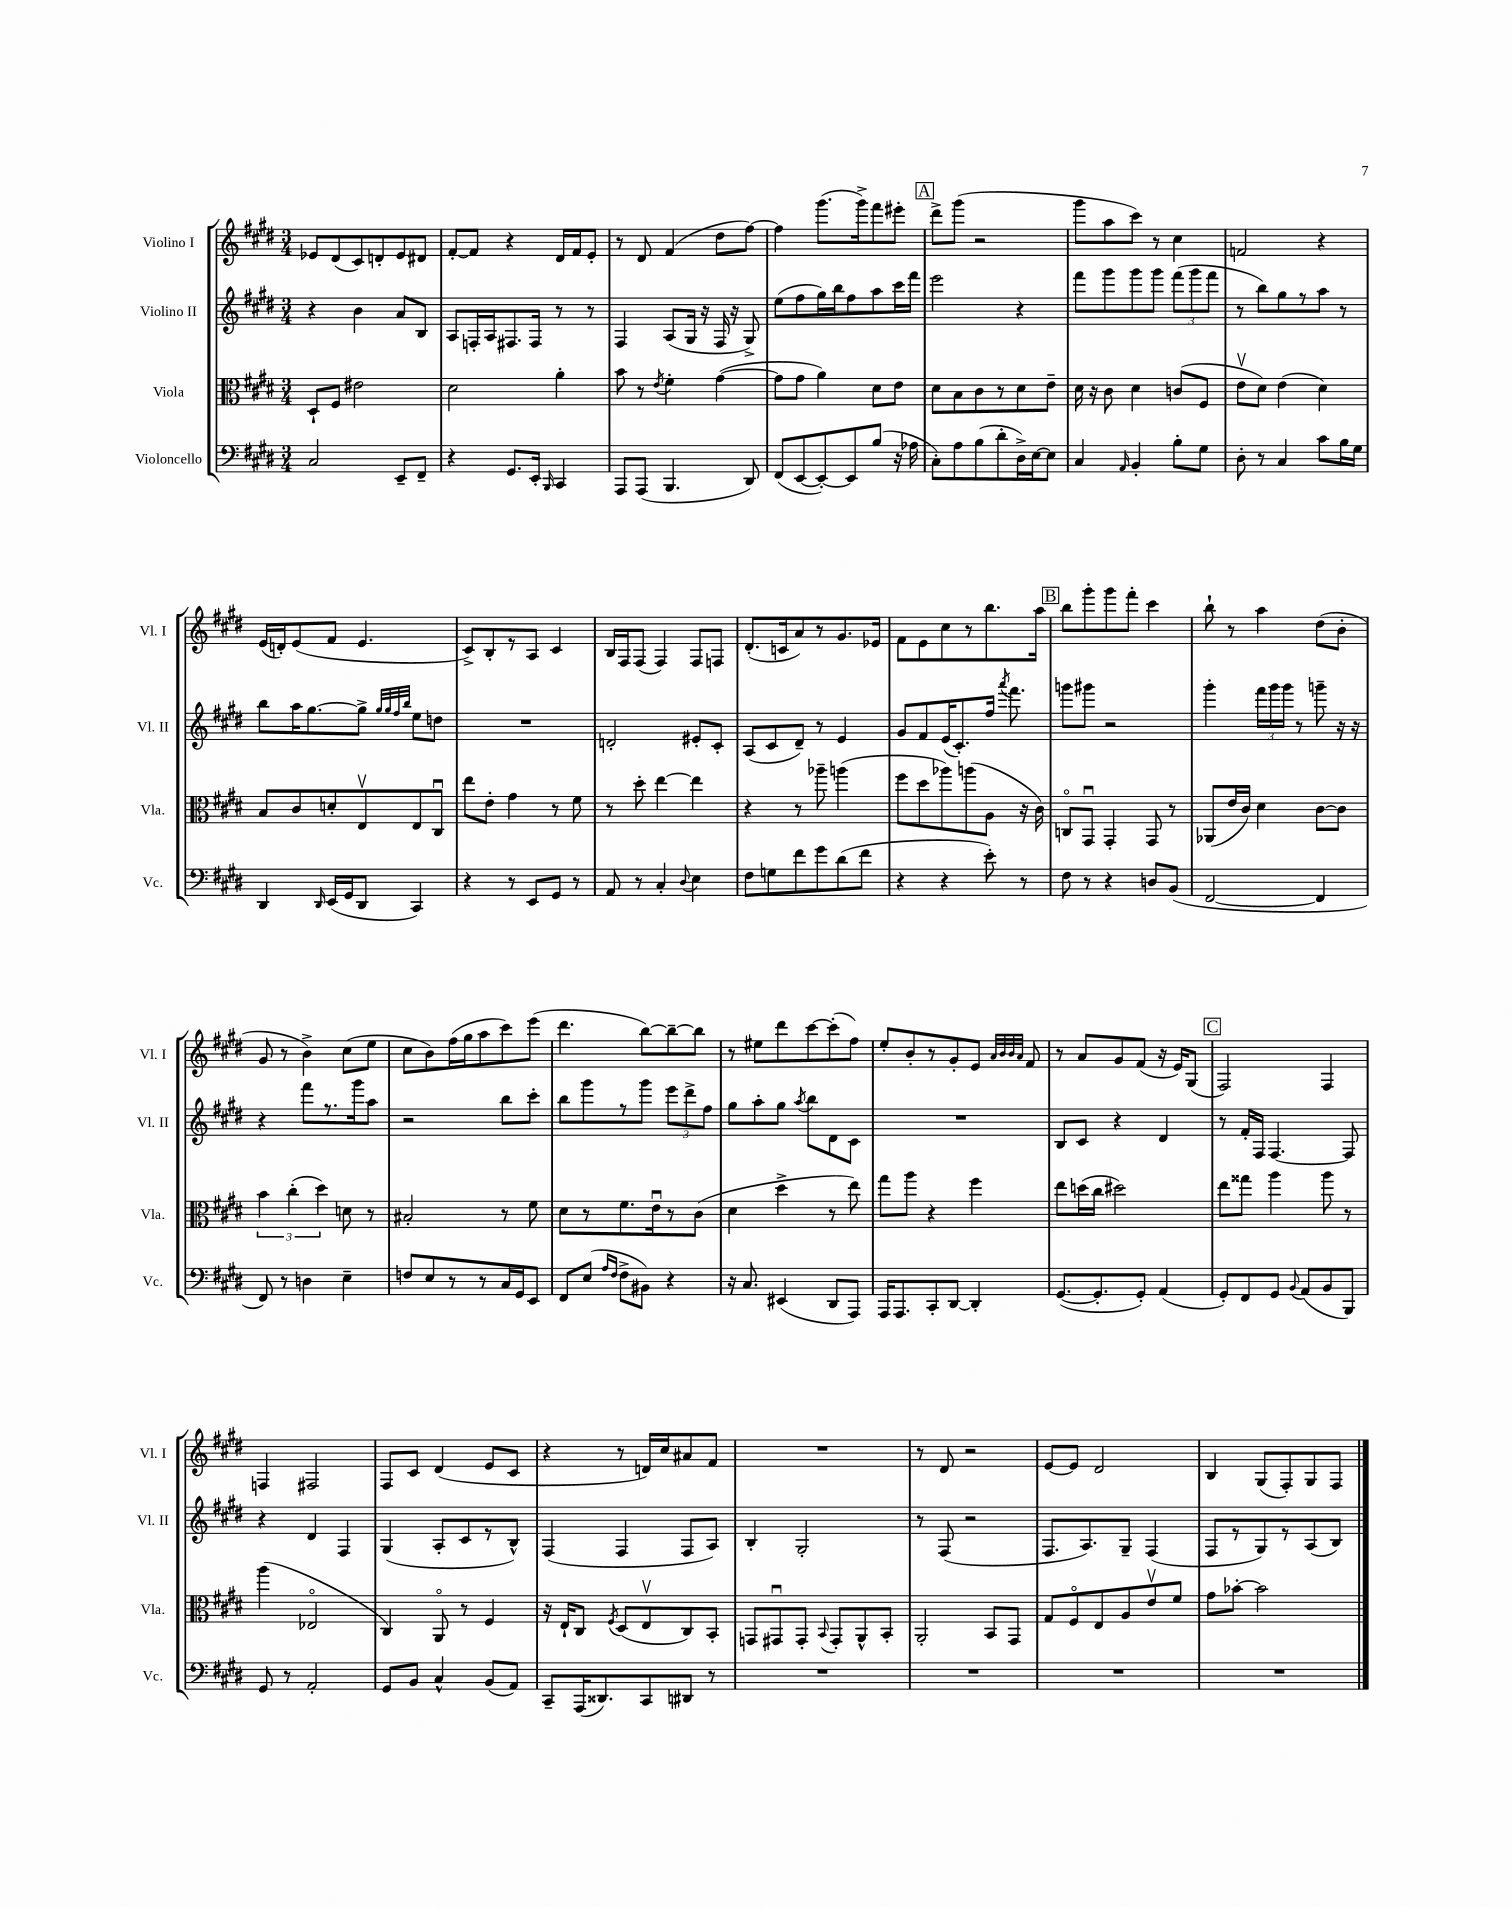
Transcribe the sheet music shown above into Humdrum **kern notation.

**kern	**kern	**kern	**kern
*part4	*part3	*part2	*part1
*staff4	*staff3	*staff2	*staff1
*I"Violoncello	*I"Viola	*I"Violino II	*I"Violino I
*I'Vc.	*I'Vla.	*I'Vl. II	*I'Vl. I
*clefF4	*clefC3	*clefG2	*clefG2
*k[f#c#g#d#]	*k[f#c#g#d#]	*k[f#c#g#d#]	*k[f#c#g#d#]
*M3/4	*M3/4	*M3/4	*M3/4
=1	=1	=1	=1
2C#/	8D#`/L	4r	8e-X/L
.	8F#/J	.	(8d#/
.	2e#X\	4b\	8c#/)
.	.	.	8dn'/
8EE~/L	.	8a/L	8e-/
8FF#~/J	.	8B/J	8d#X/J
=2	=2	=2	=2
4r	2d#\	8A/L	[8f#'/L
.	.	16Fn'/L	8f#/J]
.	.	16A/J	.
8.GG#/L	.	8.F#X/	4r
16EE'/Jk	.	16F#/Jk	.
16qqBBB/	.	.	.
4CC#/	4a'\	8r	16d#/LL
.	.	.	16f#/J
.	.	8r	8e'/J
=3	=3	=3	=3
8AAA/L	8b\	4F#/	8r
(8AAA/J	8r	.	8d#/
.	8qe/	.	.
4.BBB/	4f#'\	(8A/L	(4f#/
.	.	16G#/Jk	.
.	.	16r	.
.	([4g#\	16F#/	8dd#\L
.	.	16r	.
8DD#/)	.	8G#^/)	[8ff#\J)
=4	=4	=4	=4
(8FF#/L	8g#\L]	(8ee\L	4ff#\]
[8EE/	8g#\J	8ff#\	.
8EE'/_)	4a\)	16gg#\L)	(8.ggg#\L
.	.	16bb\J	.
8EE/]	.	8ff#\	.
.	.	.	16ggg#^\k)
(8B/J	8d#\L	8aa\	8fff#\
16r	8e\J	16ccc#\L	8eee#X'\J
16A-X\	.	16fff#\JJ	.
!!LO:REH:place=s1:t=A
=5	=5	=5	=5
8C#'\L)	8d#\L	2eee\	8ddd#^\L
8A\	8B\	.	(8ggg#\J
(8B\	8c#\	.	2r
8d#'\	8r	.	.
16D#^\L)	8d#\	4r	.
[16E\J	.	.	.
8E\J]	8e~\J	.	.
=6	=6	=6	=6
4C#/	16d#\	8fff#\L	8ggg#\L
.	16r	.	.
.	8c#\	8ggg#\	8aa\
16qqAA/	.	.	.
4BB'/	4d#\	8ggg#\	8ccc#\J)
.	.	8ggg#\J	8r
8B'\L	(8cn/L	(12fff#\L	4cc#\
.	.	12ggg#\	.
8G#\J	8F#/J	.	.
.	.	12fff#\J	.
=7	=7	=7	=7
8D#'\	8ev\L	8r	2fn/
8r	8d#\J)	8bb\L)	.
4C#/	(4e\	8gg#\	.
.	.	8r	.
8c#\L	4d#\)	8aa\J	4r
16B\L	.	8r	.
16G#\JJ	.	.	.
!!LO:LB:g=z
=8	=8	=8	=8
4DD#/	8B/L	8bb\L	(16e/LL
.	.	.	16dn'/J)
.	8c#/	16aa\K	(8e/
.	.	[8.gg#\	.
16qqDD#/	.	.	.
(16EE/LL	8dn'/	.	8f#/J
16GG#/J	.	.	.
8DD#/J	8Ev/	8gg#^\J]	4.e/
.	.	32qqgg#/LLL	.
.	.	32qqgg#/	.
.	.	32qqff#/	.
.	.	32qqbb/JJJ	.
4CC#/)	8E/	8ee\L	.
.	8C#u/J	8ddn\J	.
=9	=9	=9	=9
4r	8ee\L	2.r	8c#^/L)
.	8e'\J	.	8B'/
8r	4g#\	.	8r
8EE/L	.	.	8A/J
8GG#/J	8r	.	4c#/
8r	8f#\	.	.
=10	=10	=10	=10
8AA/	8r	2dn'/	16B/LL
.	.	.	16F#/J
8r	8dd#'\	.	(8F#/J
4C#'/	[4ee\	.	4F#/)
8qqD#/	.	.	.
4E\	4ee\]	8e#X'/L	8F#/L
.	.	8c#'/J	8Fn/J
=11	=11	=11	=11
8F#\L	4r	(8A/L	(8.d#'/L
8Gn\	.	8c#/	.
.	.	.	16cn/k
8f#\	8r	8d#~/J)	8a/)
8g#\	8aa-X~\	8r	8r
(8d#\	(4aan\	4e/	8.g#/
8f#\J	.	.	.
.	.	.	16e-X/Jk
=12	=12	=12	=12
4r	8ff#\L	8g#/L	8f#\L
.	8dd#\	8f#/	8e\
4r	8aa-X\)	(16e/K	8cc#\
.	.	8.c#'/)	.
.	(8aan\	.	8r
8e'\)	8A\J	16ff#/Jk	8.bb\
.	.	8qaaa/	.
.	.	8.fff#\	.
8r	16r	.	.
.	16c#\)	.	16aa\Jk
!!LO:REH:place=s1:t=B
=13	=13	=13	=13
8F#\	8Cn/L	8gggn\L	8bb\L
8r	8GG#u/J	8ggg#X\J	8ggg#'\
4r	4GG#'/	2r	8ggg#\
.	.	.	8fff#'\J
8Dn/L	8GG#/	.	4ccc#\
(8BB/J	8r	.	.
=14	=14	=14	=14
[2FF#/	(8AA-X/L	4ggg#'\	8bb`\
.	16e/L	.	8r
.	16c#/JJ)	.	.
.	4d#\	24fff#\LL	4aa\
.	.	24ggg#\	.
.	.	24ggg#\JJ	.
.	.	8r	.
4FF#/]	[8c#\L	8gggn~\	(8dd#\L
.	8c#\J]	16r	8b'\J
.	.	16r	.
!!LO:LB:g=z
=15	=15	=15	=15
8FF#/)	6b\	4r	8g#/
8r	.	.	8r
.	(6cc#'\	.	.
4Dn\	.	8fff#\L	4b^\)
.	6dd#\)	.	.
.	.	8.r	.
4E~\	8dn\	.	(8cc#\L
.	.	16ggg#\k	.
.	8r	8aa\J	8ee\J
=16	=16	=16	=16
8Fn/L	2B#X'/	2r	8cc#\L
8E/	.	.	8b\)
8r	.	.	(16ff#\L
.	.	.	16gg#\J
8r	.	.	8aa\
16C#/L	8r	8bb\L	8ccc#\)
16GG#/J	.	.	.
8EE/J	8f#\	8ccc#'\J	(8eee\J
=17	=17	=17	=17
8FF#/L	8d#\L	8bb\L	4.ddd#\
(8E/J	8r	8ggg#\	.
16qqA/LL	.	.	.
16qqF#/JJ	.	.	.
8F#^\L	8.f#\	8r	.
8BB#X\J)	.	8ggg#\J	[8bb\L)
.	16eu\k	.	.
4r	8r	12eee\L	8bb~\_
.	.	12ddd#^\	.
.	(8c#\J	.	8bb\J]
.	.	12ff#\J	.
=18	=18	=18	=18
16r	4d#\	8gg#\L	8r
8.C#/	.	.	.
.	.	8aa'\	8ee#X\L
(4EE#X/	4dd#^\	8gg#\J	8ddd#\
.	.	8qaa/	.
.	.	8bb\L	[8ccc#\
8DD#/L	8r	8d#\	(8ccc#'\]
8AAA/J)	8ee\)	8c#\J	8ff#\J)
=19	=19	=19	=19
16AAA/KL	8gg#\L	2.r	8ee'/L
8.AAA/	.	.	.
.	8aa\J	.	8b'/
8CC#'/	4r	.	8r
[8DD#/J	.	.	8g#'/
4DD#'/]	4ff#\	.	8e/J
.	.	.	32qqa/LLL
.	.	.	32qqb/
.	.	.	32qqb/
.	.	.	32qqa/JJJ
.	.	.	8f#/
=20	=20	=20	=20
([8.GG#/L	8ee\L	8B/L	8r
.	(16ddn\L	8c#/J	8a/L
8.GG#'/]	16cc#\JJ	.	.
.	2dd#X\)	4r	8g#/
8GG#'/J)	.	.	(8f#/J
(4AA/	.	4d#/	16r
.	.	.	16e/KL)
.	.	.	(8G#/J
!!LO:REH:place=s1:t=C
=21	=21	=21	=21
8GG#'/L)	8ee\L	8r	2F#/)
8FF#/	8gg##X\J	16f#'/LL	.
.	.	16F#/JJ	.
8GG#/J	4aa\	[4.F#/	.
8qqBB/	.	.	.
(8AA/L	.	.	.
8BB/	8aa\	.	4F#/
8BBB/J)	8r	8F#/]	.
!!LO:LB:g=z
=22	=22	=22	=22
8GG#/	(4aa\	4r	4Fn/
8r	.	.	.
2AA'/	2E-X/	4d#/	2F#X/
.	.	4F#/	.
=23	=23	=23	=23
8GG#/L	4C#/)	(4G#/	8F#/L
8BB/J	.	.	8c#/J
4C#^^/	8AA/	8A'/L	(4d#/
.	8r	8c#/	.
(8BB/L	4F#/	8r	8e/L
8AA/J)	.	8B^^/J)	8c#/J
=24	=24	=24	=24
8CC#~/L	16r	(4F#/	4r
.	16E`/KL	.	.
(16AAA/K	8C#/J	.	.
8.DD##X/)	.	.	.
.	8qF#/	.	.
.	(8D#/L	4F#/	8r
8CC#/	8Ev/	.	16dn/LL)
.	.	.	16cc#/J
8DD#X/J	8C#/)	8F#/L	8a#X/
8r	8BB'/J	8A/J)	8f#/J
=25	=25	=25	=25
2.r	8GGn/L	4B'/	2.r
.	8GG#Xu/	.	.
.	8GG#'/J	2G#'/	.
.	8qqBB/	.	.
.	8GG#'/L	.	.
.	8AA^^/	.	.
.	8BB'/J	.	.
=26	=26	=26	=26
2.r	2AA'/	8r	8r
.	.	(8F#/	8d#/
.	.	2r	2r
.	8BB/L	.	.
.	8GG#/J	.	.
=27	=27	=27	=27
2.r	8G#/L	8.F#/L	[8e/L
.	8F#/	.	8e/J]
.	.	8.A/)	.
.	8E/	.	2d#/
.	8A/	8G#~/J	.
.	8ev/	(4F#/	.
.	8f#/J	.	.
=28	=28	=28	=28
2.r	8g#\L	8F#/L	4B/
.	[8b-X'\J	8r	.
.	2b-\]	8G#/)	(8G#/L
.	.	8r	8F#'/)
.	.	(8A/	8G#/
.	.	8B/J)	8F#/J
==	==	==	==
*-	*-	*-	*-
